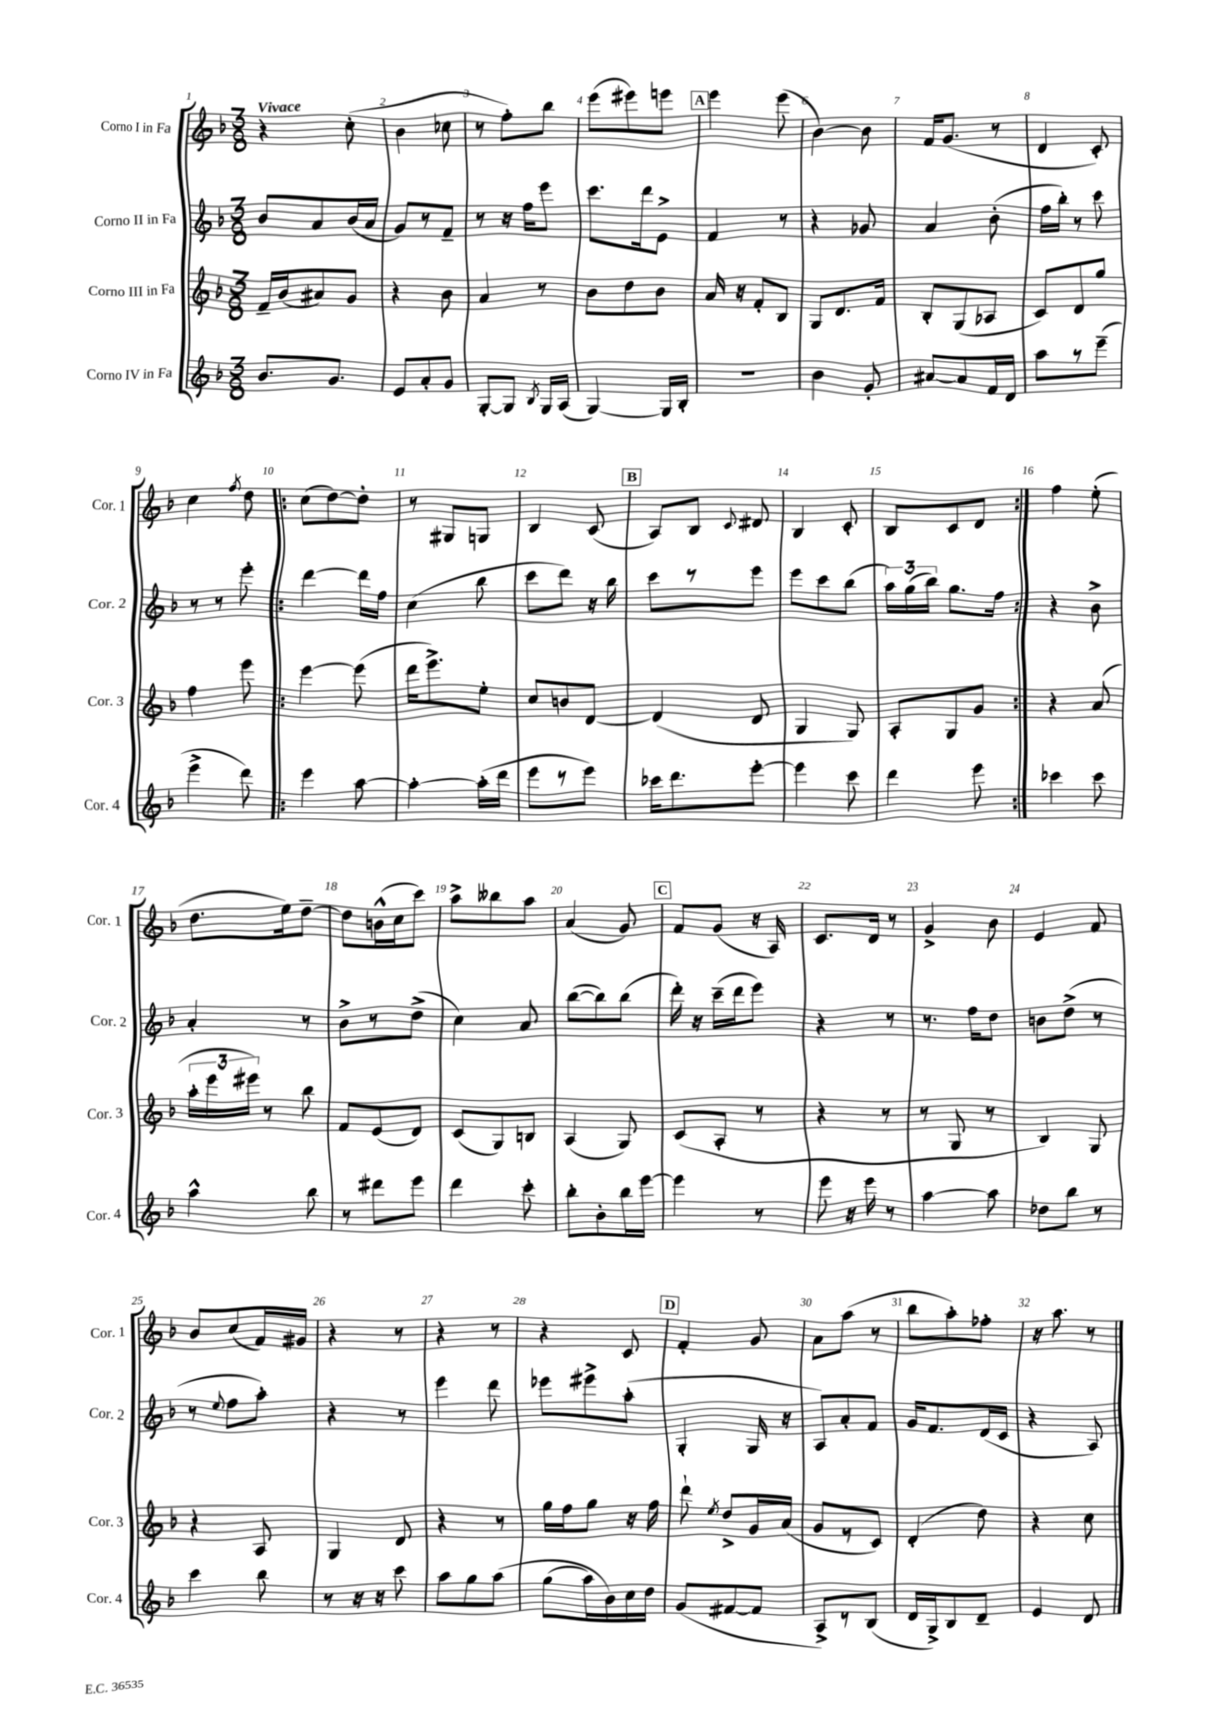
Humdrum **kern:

**kern	**kern	**kern	**kern
*part4	*part3	*part2	*part1
*staff4	*staff3	*staff2	*staff1
*I"Corno IV in Fa	*I"Corno III in Fa	*I"Corno II in Fa	*I"Corno I in Fa
*I'Cor. 4	*I'Cor. 3	*I'Cor. 2	*I'Cor. 1
*clefG2	*clefG2	*clefG2	*clefG2
*k[b-]	*k[b-]	*k[b-]	*k[b-]
*M3/8	*M3/8	*M3/8	*M3/8
=1	=1	=1	=1
!	!	!	!LO:TX:a:B:t=Vivace
8.b-/L	16f~/LL	8b-/L	4r
.	(16b-/J	.	.
.	8a#X/)	8a/	.
8.g/J	.	.	.
.	8g/J	(16b-/L	(8cc'\
.	.	16a/JJ	.
=2	=2	=2	=2
8e/L	4r	8g/L)	4b-\
8a'/	.	8r	.
8g/J	8b-\	8f~/J	8cc-X\
=3	=3	=3	=3
[8G'/L	4a/	8r	8r
8G/J]	.	16r	8ff'\L)
.	.	16ff\KL	.
8qB-/	.	.	.
16G/LL	8r	8eee\J	8bb-\J
(16A/JJ	.	.	.
=4	=4	=4	=4
[4G/)	8b-\L	8.ccc\L	(8eee\L
.	8dd\	.	8eee#X\)
.	.	16ddd\k	.
16G/LL]	8b-\J	8e^\J	8eeen\J
16B-'/JJ	.	.	.
!!LO:REH:place=s1:t=A
=5	=5	=5	=5
4.r	16a/	4f/	4eee\
.	16r	.	.
.	8f'/L	.	.
.	8B-/J	8r	(8eee\
=6	=6	=6	=6
4b-\	8G/L	4r	[4b-\)
.	8.d/	.	.
8g'/	.	8g-X/	8b-\]
.	16f/Jk	.	.
=7	=7	=7	=7
[8a#X/L	8B-'/L	4a/	16f/KL
.	.	.	(8.g/J
8a#/]	(8G/	.	.
16f/L	8A-X/J	(8b-'\	8r
16d/JJ	.	.	.
=8	=8	=8	=8
8aa\L	8c/L)	16ff\LL	4d/
.	.	16bb-'\JJ)	.
8r	8d/	8r	.
(8eee~\J	8gg/J	8ccc\	8c'/)
!!LO:LB:g=z
=9	=9	=9	=9
4eee^\	4ff\	8r	4cc\
.	.	8r	.
.	.	.	8qff/
8ddd\)	8eee\	8eee'\	8dd\
=10!|:	=10!|:	=10!|:	=10!|:
4eee\	[4eee\	[4ddd\	(8cc\L
.	.	.	[8dd\)
[8aa\	(8eee\]	16ddd\LL]	8dd'\J]
.	.	16ff\JJ	.
=11	=11	=11	=11
4aa'\_	16ddd\KL	(4cc\	8r
.	8.eee^\)	.	.
.	.	.	8G#X/L
(16aa'\LL]	8ee'\J	8bb-\	8Gn/J
16ddd\JJ	.	.	.
=12	=12	=12	=12
8eee\L	8cc/L	8ccc\L	4B-/
8r	8bn/	8ddd\J)	.
8eee\J)	[8d/J	16r	(8c/
.	.	16bb-\	.
!!LO:REH:place=s1:t=B
=13	=13	=13	=13
16ccc-X\KL	(4d/]	8ccc\L	8A/L)
8.ddd\	.	.	.
.	.	8r	8B-/J
.	.	.	8qqc/
[8eee'\J	8d/	8eee\J	8d#X/
=14	=14	=14	=14
4eee\]	4G/	8eee\L	4B-/
.	.	8ccc\	.
8ccc\	8G/)	(8bb-\J	8c'/
=15	=15	=15	=15
4ddd\	8A'/L	24aa\LL)	8B-/L
.	.	(24gg\	.
.	.	24bb-\JJ)	.
.	8G/	8.gg\L	8c/
8eee\	8g/J	.	8d/J
.	.	16ff\Jk	.
=16:|!	=16:|!	=16:|!	=16:|!
4ccc-X\	4r	4r	4ff\
8ccc-\	(8a/	8b-^\	(8ee'\
!!LO:LB:g=z
=17	=17	=17	=17
4aa^^\	24aa'\LL	4a'/	8.dd\L
.	24eee\	.	.
.	24eee#X\JJ)	.	.
.	8r	.	.
.	.	.	16ee\k)
8bb-\	8bb-\	8r	[8dd~\J
=18	=18	=18	=18
8r	8f/L	8b-^\L	8dd\L]
8ddd#X\L	(8e/	8r	(16bn^^\L
.	.	.	16cc\J
8eee\J	8d/J)	(8dd^\J	8ccc\J)
=19	=19	=19	=19
4ddd\	(8c/L	4cc\)	8aa^\L
.	8G/)	.	8bb--X\
8ccc'\	8Bn/J	8a/	8aa\J
=20	=20	=20	=20
8bb-'\L	(4A/	([8bb-\L	(4a/
8b-'\	.	8bb-\])	.
16bb-\L	8G/)	(8bb-\J	8g/)
[16eee\JJ	.	.	.
!!LO:REH:place=s1:t=C
=21	=21	=21	=21
4eee\]	(8c/L	16ddd'\)	8f/L
.	.	16r	.
.	8A'/J	(16ccc~\LL	(8g/J
.	.	16ddd\J	.
8r	8r	8eee\J)	16r
.	.	.	16A/)
=22	=22	=22	=22
8eee\	4r	4r	8.c/L
16r	.	.	.
16eee\	.	.	16d/Jk
8r	8r	8r	8r
=23	=23	=23	=23
[4aa\	8r	8.r	4g^/
.	8G/	.	.
.	.	16ff\KL	.
8aa\]	8r	8dd\J	8b-\
=24	=24	=24	=24
8dd-X\L	4B-/)	8bn\L	4e/
8bb-\J	.	(8dd^\J	.
8r	8G/	8r	8f/
!!LO:LB:g=z
=25	=25	=25	=25
4ccc\	4r	8r	8b-/L
.	.	8qqee/	.
.	.	8ff\L	(8cc/
8bb-\	8A/	8aa'\J)	16f/L)
.	.	.	16g#X/JJ
=26	=26	=26	=26
8r	4G/	4r	4r
16r	.	.	.
16r	.	.	.
8ccc\	8d/	8r	8r
=27	=27	=27	=27
8aa\L	4r	4eee\	4r
8gg\	.	.	.
(8aa\J	8r	8ddd\	8r
=28	=28	=28	=28
(8gg\L	16gg\LL	8eee-X\L	4r
.	16ff\J	.	.
16aa\L)	8gg\J	8eee#X^\	.
16b-\)	.	.	.
16cc\	16r	(8aa'\J	8c/
16dd\JJ	16ff\	.	.
!!LO:REH:place=s1:t=D
=29	=29	=29	=29
(8g/L	8ddd`\	4G'/	4f'/
.	8qee/	.	.
[8f#X/	8dd^/L	.	.
8f#/J]	16g/L	16G/	8g/
.	(16a/JJ	16r	.
=30	=30	=30	=30
8A^/L)	8g/L	8A/L)	8a\L
8r	8r	8a'/	(8aa\J
(8B-/J	8c/J)	8f/J	8r
=31	=31	=31	=31
16d/LL	(4d'/	16g/KL	8bb-\L
16G^/J)	.	8.f/	.
8B-/	.	.	8aa'\)
8d~/J	8dd\)	(16d/L	8ff-X'\J
.	.	16c/JJ	.
=32	=32	=32	=32
4e/	4r	4r	16r
.	.	.	8.aa\
8d/	8cc\	8A/)	8r
==	==	==	==
*-	*-	*-	*-
